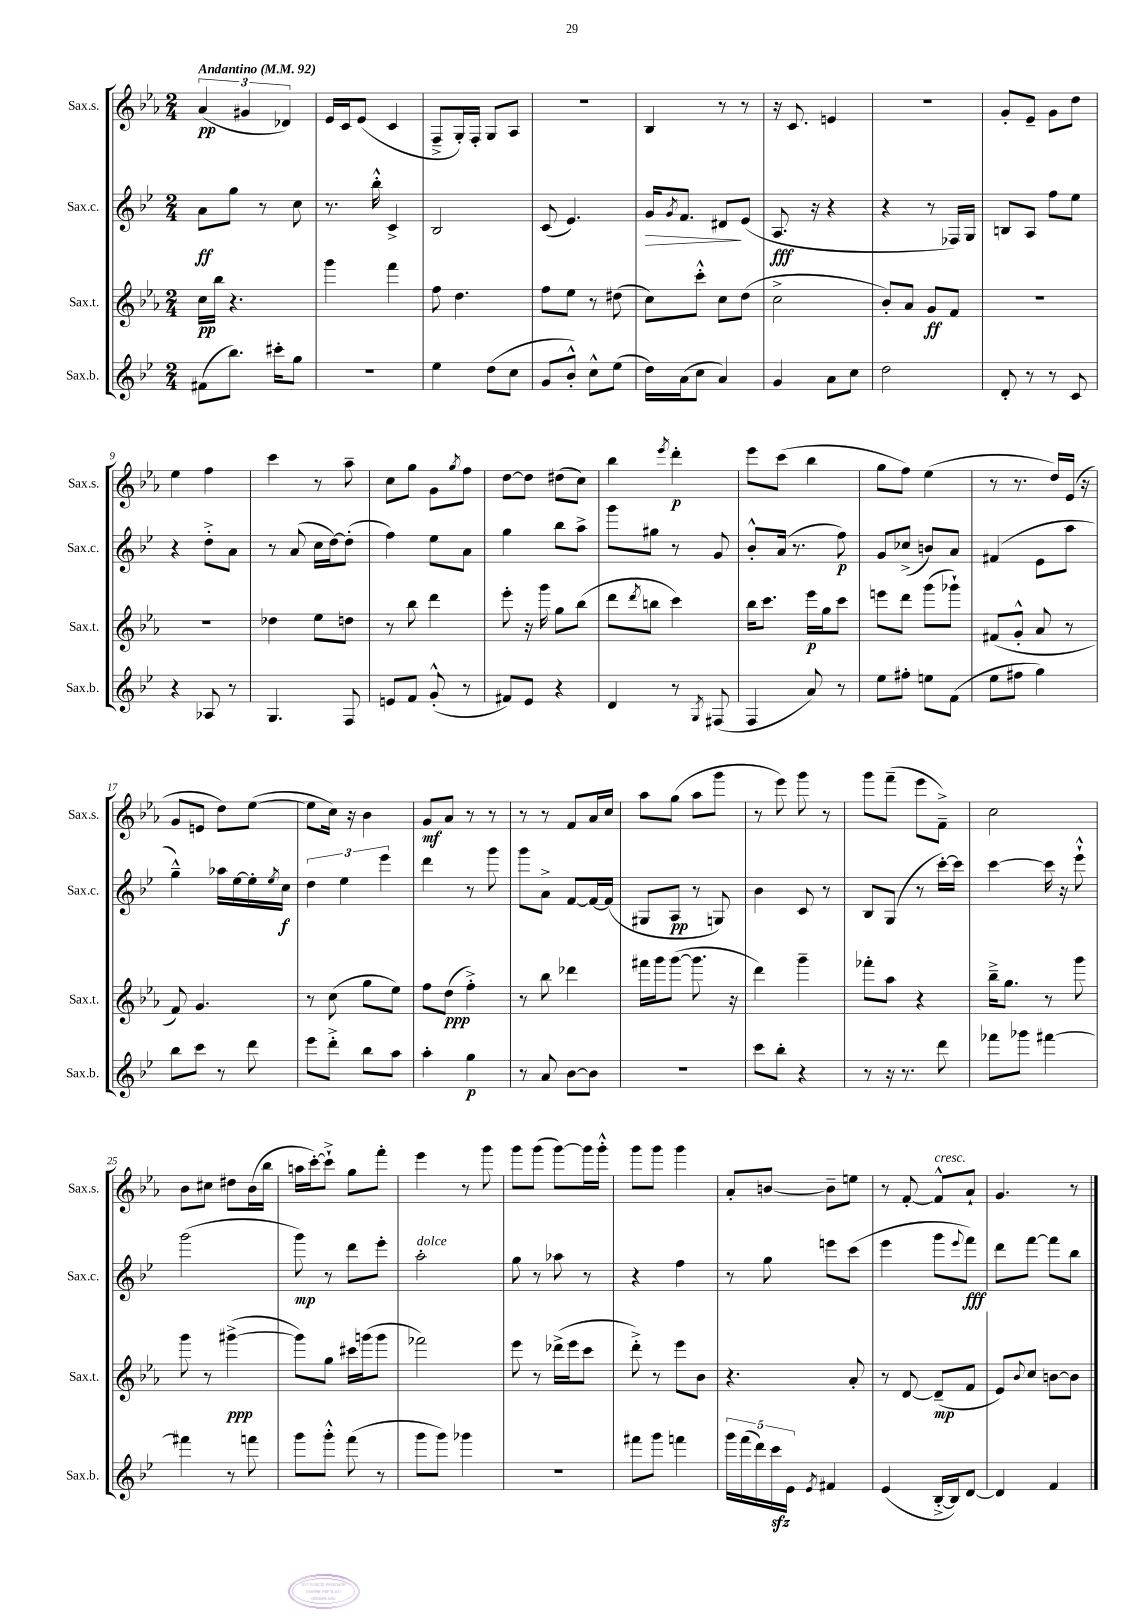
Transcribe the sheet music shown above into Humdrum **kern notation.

**kern	**kern	**kern	**kern
*staff4	*staff3	*staff2	*staff1
*clefG2	*clefG2	*clefG2	*clefG2
*k[b-e-]	*k[b-e-a-]	*k[b-e-]	*k[b-e-a-]
*M2/4	*M2/4	*M2/4	*M2/4
*MM92	*MM92	*MM92	*MM92
(8f#\L	16cc\LL	8a\L	(6a-/
.	16bb-\JJ	.	.
8.bb-\J)	4.r	8gg\J	.
.	.	.	6g#/
.	.	8r	.
16ccc#'\LK	.	.	.
.	.	.	6d-/)
8gg\J	.	8cc\	.
=	=	=	=
2r	4ggg\	8.r	16e-/LL
.	.	.	16c/J
.	.	.	(8e-/J
.	.	16bb-'^^\	.
.	4fff\	4c^/	4c/
=	=	=	=
4ee-\	8ff\	2B-/	8F~^/L
.	4.dd\	.	16G'/L)
.	.	.	16F'/JJ
(8dd\L	.	.	8G/L
8cc\J	.	.	8A-/J
=	=	=	=
8g/L	8ff\L	(8c/	2r
8b-'^^/J)	8ee-\J	4.e-/)	.
8cc^^\L	8r	.	.
(8ee-\J	(8dd#\	.	.
=	=	=	=
16dd\LL)	8cc\L)	16g/LK	4B-/
.	.	8qg/	.
(16a\J	.	8.f/J	.
8cc\J	8ccc'^^\J	.	.
4a/)	8cc\L	8d#/L	8r
.	(8dd\J	(8e-/J	8r
=	=	=	=
4g/	2cc^\	8.A/	16r
.	.	.	8.c/
.	.	16r	.
8a\L	.	4r	4e/
8cc\J	.	.	.
=	=	=	=
2dd\	8b-'/L)	4r	2r
.	8a-/J	.	.
.	8g/L	8r	.
.	8f/J	16F-/LL)	.
.	.	16G/JJ	.
=	=	=	=
8d'/	2r	8B/L	8g'/L
8r	.	8A/J	8e-~/J
8r	.	8ff\L	8g\L
8c/	.	8ee-\J	8dd\J
=	=	=	=
4r	2r	4r	4ee-\
8A-/	.	8dd'^\L	4ff\
8r	.	8a\J	.
=	=	=	=
4.G/	4dd-\	8r	4ccc\
.	.	(8a/	.
.	8ee-\L	16cc\LL	8r
.	.	[16dd\J)	.
8F/	8dd\J	(8dd'\]J	8aa-~\
=	=	=	=
8e/L	8r	4ff\)	8cc\L
8f/J	8bb-\	.	8gg\J
(8g'^^/	4ddd\	8ee-\L	8g\L
.	.	.	8qgg/
8r	.	8a\J	8ff\J
=	=	=	=
8f#/L)	8eee-'\	4gg\	[8dd\L
8e-/J	16r	.	8dd\]J
.	16ggg\	.	.
4r	8gg\L	8bb-\L	(8dd#\L
.	(8bb-\J	8aa^\J	8cc\J)
=	=	=	=
4d/	8ddd\L	8ggg\L	4bb-\
.	8qddd/	.	.
.	8bb\J	8gg#\J	.
.	.	.	8qeee-/
8r	4ccc\)	8r	4ddd'\
8qG/	.	.	.
(8F#/	.	8g/	.
=	=	=	=
4F/	16bb-\LK	8b-'^^/L	8eee-\L
.	8.ccc\J	.	.
.	.	(16a/Jk	(8ccc\J
.	.	8.r	.
8a/)	16eee-\LL	.	4bb-\
.	16gg\J	.	.
8r	8ccc\J	8ff\)	.
=	=	=	=
8ee-\L	8eee\L	8g/L	8gg\L
8ff#'\J	8ddd\J	(8cc-^/J	8ff\J)
8ee\L	(8ggg\L	8b/L)	(4ee-\
(8f\J	8ggg-`\J)	8a/J	.
=	=	=	=
8ee-\L	(8f#/L	(4f#/	8r
8ff#\J	8g'^^/J	.	8.r
4gg\)	8a-/	8e-\L	.
.	.	.	16dd/LL)
.	8r	8aa\J	(16e-/JJ
.	.	.	16r
=	=	=	=
8bb-\L	8f/)	4gg~^^\)	8g/L
8ccc\J	4.g/	.	8e/J
8r	.	16aa-\LL	8dd\L)
.	.	[16ee-\	.
8ddd\	.	16ee-'\]	([8ee-\J
.	.	8qee-/	.
.	.	16cc\JJ	.
=	=	=	=
8eee-\L	8r	6dd\	8ee-\]L
8ddd'^\J	(8cc\	.	16cc\Jk)
.	.	6ee-\	.
.	.	.	16r
8bb-\L	8gg\L	.	4b-\
.	.	6eee-\	.
8aa\J	8ee-\J)	.	.
=	=	=	=
4aa'\	8ff\L	4ddd\	8g/L
.	(8dd\J	.	8a-/J
4gg\	4ff'^\)	8r	8r
.	.	8ggg\	8r
=	=	=	=
8r	8r	8ggg\L	8r
8a/	8bb-\	8a^\J	8r
[8b-\L	4ddd-\	[8f/L	8f/L
8b-\]J	.	16f/_L	16a-/L
.	.	(16f/]JJ	16cc/JJ
=	=	=	=
2r	16fff#\LL	8G#/L	8aa-\L
.	16ggg\J	.	.
.	([8ggg\J	8A/J	(8gg\J
.	8.ggg\]	8r	8aa-\L
.	.	8G/)	8ggg\J
.	16r	.	.
=	=	=	=
8ccc\L	4ddd\)	4b-\	8r
8bb-'\J	.	.	8eee-\)
4r	4ggg~\	8c/	8ggg\
.	.	8r	8r
=	=	=	=
8r	8fff-'\L	8B-/L	8ggg\L
16r	8aa-\J	(8G/J	(8fff~\J
8.r	.	.	.
.	4r	8r	8eee-\L
8ddd\	.	[16ccc'\LL)	8f~^\J)
.	.	16ccc\]JJ	.
=	=	=	=
8fff-\L	16bb-~^\LK	[4ccc\	2cc\
.	8.gg\J	.	.
8ggg-\J	.	.	.
[4fff#\	8r	16ccc\]	.
.	.	16r	.
.	8ggg\	8eee-`^^\	.
=	=	=	=
4fff#\]	8ggg\	(2ggg\	8b-\L
.	8r	.	8cc#\J
8r	([4ggg#^\	.	8dd#\L
8fff\	.	.	(16b-\L
.	.	.	16bb-\JJ
=	=	=	=
8ggg\L	8ggg#\]L)	8ggg\)	16aa\LL
.	.	.	[16ccc'\J)
8ggg'^^\J	8gg\J	8r	8ccc`^\]J
(8fff\	16ccc#\LL	8ddd\L	8gg\L
.	(16ggg\J	.	.
8r	8ggg\J	8eee-'\J	8fff'\J
=	=	=	=
8ggg\L	2fff-\)	2aa'\	4eee-\
8ggg\J)	.	.	.
4ggg-\	.	.	8r
.	.	.	8ggg\
=	=	=	=
2r	8eee-\	8gg\	8ggg\L
.	8r	8r	(8ggg\J
.	(16ddd-^\LL	8aa-\	[8ggg\L)
.	16eee-\J	.	.
.	8ccc\J	8r	16ggg\]L
.	.	.	16ggg'^^\JJ
=	=	=	=
8fff#\L	8ddd'^\)	4r	8ggg\L
8ggg\J	8r	.	8ggg\J
4fff\	8eee-\L	4ff\	4ggg\
.	8b-\J	.	.
=	=	=	=
20ggg\LL	4.r	8r	8a-'/L
(20fff\	.	.	.
20ddd\)	.	.	.
.	.	8gg\	[8b/J
20ccc\	.	.	.
20e-\JJ	.	.	.
8qe-/	.	.	.
4f#/	.	8eee\L	8b~\]L
.	8a-'/	(8ccc\J	8ee\J
=	=	=	=
(4e-/	8r	4eee-\	8r
.	[8d/	.	[8f'/
[16B-'^/LL	(8d~/]L	8ggg\L	8f^^/]L
16B-/]J)	.	.	.
.	.	8qqeee-/	.
[8d/J	8f/J	8fff\J)	8a-`/J
=	=	=	=
4d/]	8e-/L)	8ddd\L	4.g/
.	8qqb-/	.	.
.	8cc/J	[8fff\J	.
4f/	[8b\L	8fff\]L	.
.	8b\]J	8bb-\J	8r
==	==	==	==
*-	*-	*-	*-
